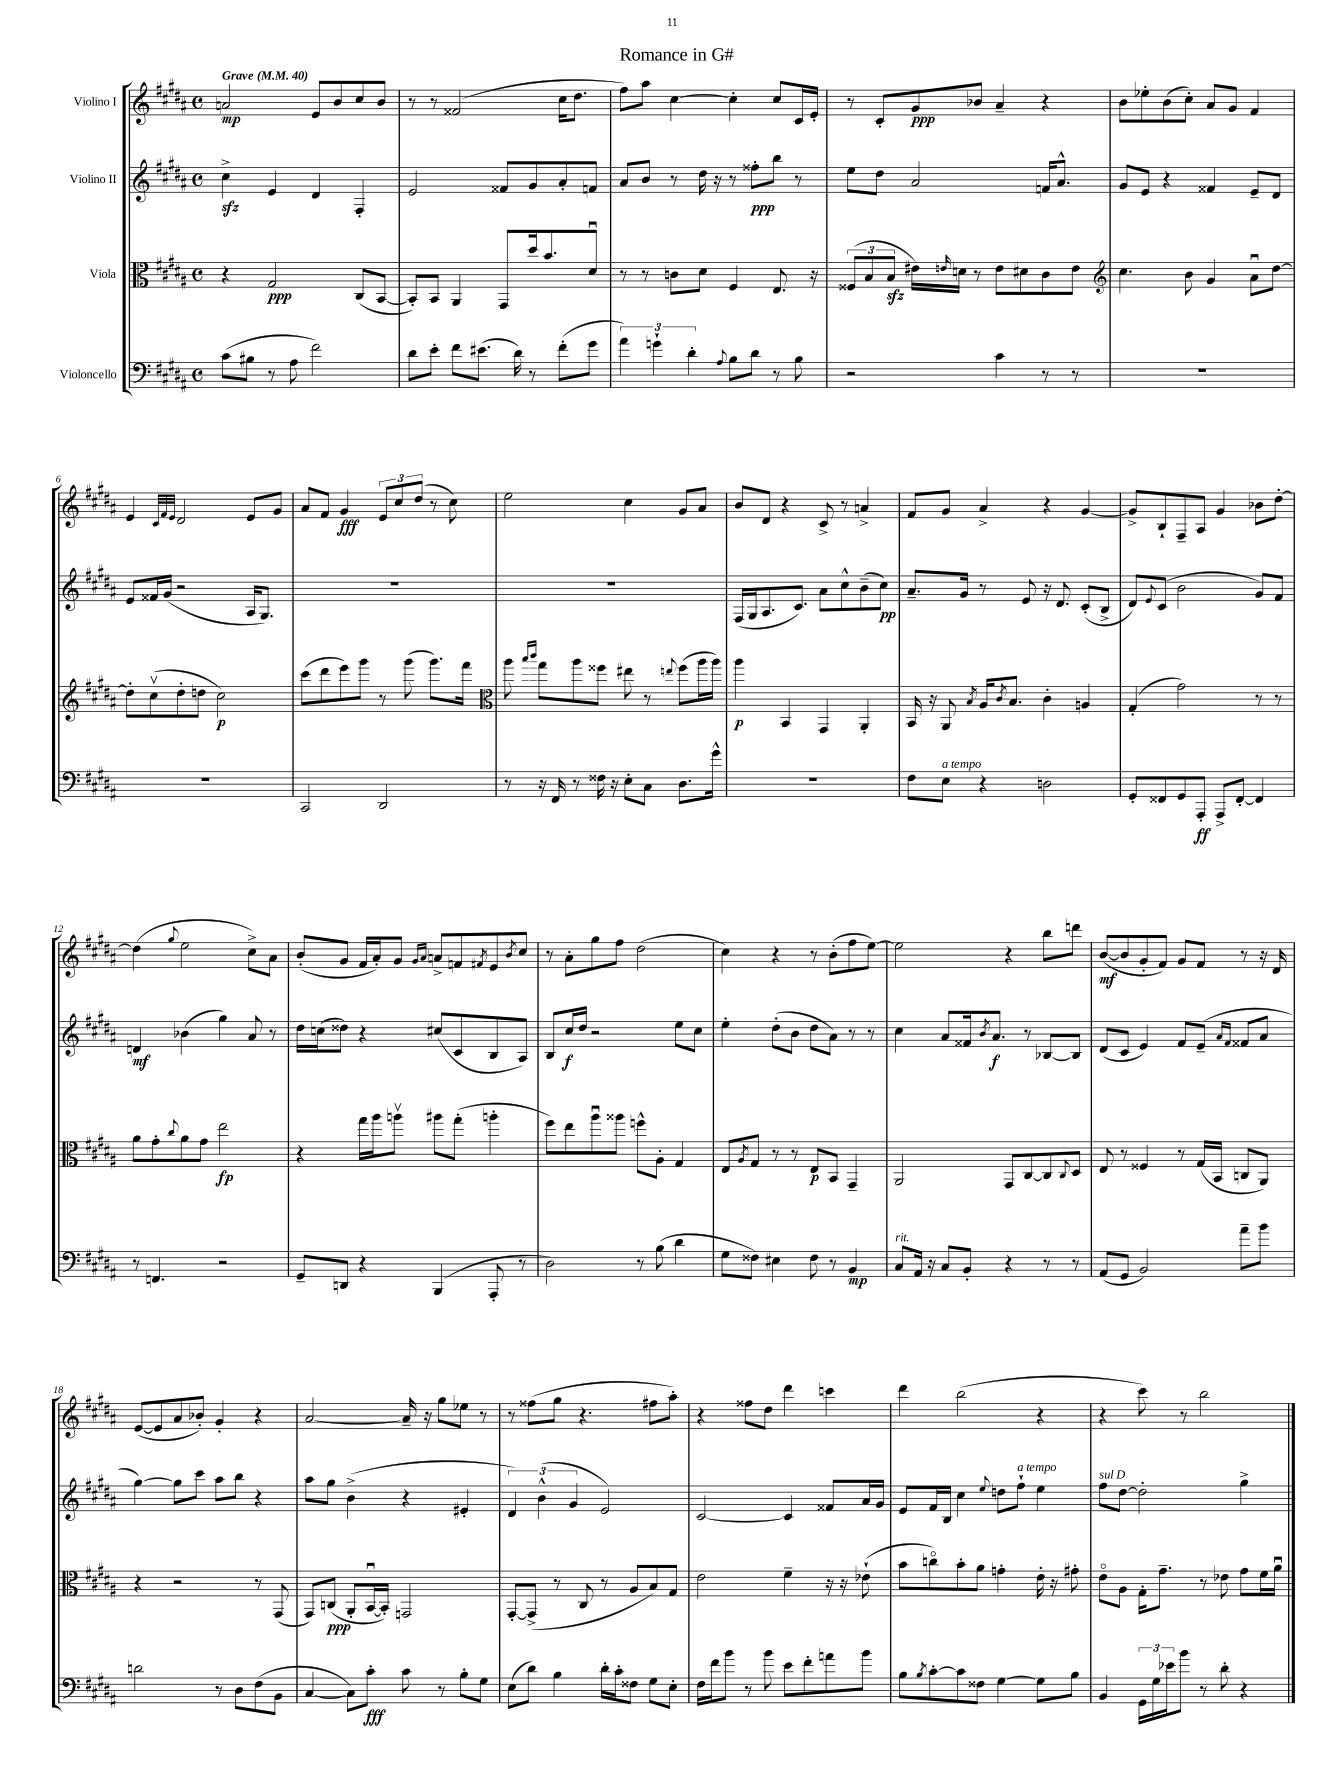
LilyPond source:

\header { title = "Romance in G#" }
<<
\new StaffGroup <<
\new Staff = "s0" \with { instrumentName = "Violino I" } {
    \clef treble \key b \major \defaultTimeSignature \time 4/4 \tempo "Grave" 4 = 40
    a'2\mp e'8 b'8 cis''8 b'8 |
    r8 r8 fisis'2( cis''16 dis''8. |
    fis''8) ais''8 cis''4~ cis''4-. cis''8 cis'16 e'16-. |
    r8 cis'8-. gis'8\ppp bes'8 ais'4-- r4 |
    b'8 ees''8-. b'8( cis''8-.) ais'8 gis'8 fis'4 |
    e'4 \grace { cis'32 fis'32 e'32 } dis'2 e'8 gis'8 |
    ais'8 fis'8 gis'4\fff \tuplet 3/2 { e'8 cis''8 dis''8( } r8 cis''8) |
    e''2 cis''4 gis'8 ais'8 |
    b'8 dis'8 r4 cis'8-> r8 a'4-> |
    fis'8 gis'8 ais'4-> r4 gis'4~ |
    gis'8-> b8-! fis8-- ais8 gis'4 bes'8 dis''8~-. |
    dis''4( \appoggiatura { gis''8 } e''2 cis''8->) ais'8 |
    b'8-.( gis'8 fis'16 ais'16-.) gis'8 \grace { gis'16 ais'16 } a'8-> f'8 \acciaccatura { fis'8 } e'8 \acciaccatura { b'8 } cis''8 |
    r8 ais'8-. gis''8 fis''8 dis''2( |
    cis''4) r4 r8 b'8-.( fis''8 e''8~) |
    e''2 r4 b''8 d'''8 |
    b'8~\mf( b'8 gis'8-. fis'8) gis'8 fis'8 r8 r16 dis'16 |
    e'8~( e'8 ais'8 bes'8-.) gis'4-. r4 |
    ais'2~ ais'16-- r16 gis''8 ees''8 r8 |
    r8 fisis''8( gis''8 r4. fis''8 ais''8-.) |
    r4 fisis''8 dis''8 dis'''4 c'''4 |
    dis'''4 b''2( r4 |
    r4 cis'''8) r8 b''2 \bar "|." |
}
\new Staff = "s1" \with { instrumentName = "Violino II" } {
    \clef treble \key b \major \defaultTimeSignature \time 4/4
    cis''4->\sfz e'4 dis'4 fis4-. |
    e'2 fisis'8 gis'8 ais'8-. f'8 |
    ais'8 b'8 r8 dis''16 r16 r8 fisis''8-.\ppp b''8 r8 |
    e''8 dis''8 ais'2 f'16 ais'8.-^ |
    gis'8 e'8 r4 fisis'4 e'8-- dis'8 |
    e'8 fisis'16 gis'16( r2 ais16 gis8.) |
    R1 |
    R1 |
    fis16( gis16 ais8. cis'8.) ais'8 cis''8-^ b'8--( cis''8\pp) |
    ais'8.-- gis'16 r8 e'8 r16 dis'8. cis'8-.( b8-> |
    dis'8) \appoggiatura { e'8 } cis'8( b'2 gis'8) fis'8 |
    d'4\mf bes'4( gis''4) ais'8 r8 |
    dis''16 c''16( disis''8) r4 cis''8( cis'8 b8 ais8) |
    b8 cis''16\f dis''16 r2 e''8 cis''8 |
    e''4-. dis''8-.( b'8 dis''8 ais'8) r8 r8 |
    cis''4 ais'8 fisis'16 \acciaccatura { b'8 } ais'8.\f r8 bes8~ bes8 |
    dis'8( cis'8 e'4) fis'8 e'8--( \grace { ais'16 fis'16 } fisis'8 ais'8 |
    gis''4~) gis''8 cis'''8 ais''8 b''8 r4 |
    ais''8 gis''8 b'4->( r4 eis'4-. |
    \tuplet 3/2 { dis'4) b'4-^( gis'4 } e'2) |
    cis'2~ cis'4 fisis'8 ais'16 gis'16 |
    e'8 fis'16 b16 cis''4 \appoggiatura { e''8 } d''8 fis''8-!^\markup { \italic "a tempo" } e''4 |
    fis''8^\markup { \italic "sul D" } dis''8~ dis''2-. gis''4-> \bar "|." |
}
\new Staff = "s2" \with { instrumentName = "Viola" } {
    \clef alto \key b \major \defaultTimeSignature \time 4/4
    r4 gis2\ppp cis8( b,8~ |
    b,8-.) b,8 ais,4 gis,8 dis''16 b'8. dis'8\downbow |
    r8 r8 c'8 dis'8 fis4 e8. r16 |
    \tuplet 3/2 { fisis8( b8 b8\sfz } eis'16) \grace { e'16 } d'16 r8 e'8 dis'8 cis'8 e'8 |
    \clef treble cis''4. b'8 gis'4 ais'8\downbow dis''8~ |
    dis''8-. cis''8\upbow( dis''8-. d''8 cis''2\p) |
    cis'''8( dis'''8 e'''8) gis'''8 r8 gis'''8( gis'''8.) fis'''16 |
    \clef alto ais''8 \grace { b''16 cis'''16 } gis''8 ais''8 fisis''8 eis''8 r8 \appoggiatura { e''8 } fisis''8( ais''16 ais''16) |
    ais''4\p b,4 gis,4 ais,4-. |
    b,16 r16 ais,8 \acciaccatura { b8 } ais16 \acciaccatura { cis'8 } b8. cis'4-. a4 |
    gis4-.( gis'2) r8 r8 |
    ais'8 gis'8-. \appoggiatura { cis''8 } ais'8 gis'8 e''2\fp |
    r4 gis''16 ais''16 a''8\upbow ais''8 gis''8-.( a''4-. |
    fis''8) e''8 ais''8\downbow aisis''8 f''8-^ ais8-. gis4 |
    e8 \acciaccatura { ais8 } gis8 r8 r8 e8\p b,8 gis,4-- |
    ais,2 gis,8 cis8~ cis8 \appoggiatura { cis8 } dis8 |
    e8 r8 fisis4 r8 gis16( b,16 c8 ais,8) |
    r4 r2 r8 gis,8( |
    gis,8) c8\ppp( ais,8-. b,16~\downbow b,16-.) g,2 |
    gis,8~-. gis,8->( r8 cis8 r8 ais8 b8) gis8 |
    e'2 fis'4-- r16 r16 ees'8-!( |
    b'8 c''8\flageolet) b'8-. ais'8 g'4-. e'16-. r16 gis'8-. |
    e'8\flageolet ais8 gis16-. gis'8.-- r8 ees'8 gis'8 fis'16 ais'16\downbow \bar "|." |
}
\new Staff = "s3" \with { instrumentName = "Violoncello" } {
    \clef bass \key b \major \defaultTimeSignature \time 4/4
    cis'8( bis8 r8 ais8 fis'2) |
    dis'8 e'8-. fis'8 eis'8.( dis'16) r8 fis'8-.( gis'8 |
    \tuplet 3/2 { ais'4) g'4-! dis'4-. } \appoggiatura { ais8 } b8 dis'8 r8 b8 |
    r2 cis'4 r8 r8 |
    R1 |
    R1 |
    cis,2 dis,2 |
    r8 r16 fis,16 r8 fisis16 r16 e8-. cis8 dis8. gis'16-^ |
    R1 |
    fis8 e8^\markup { \italic "a tempo" } r4 d2 |
    gis,8-. fisis,8 gis,8 ais,,8-.\ff ais,,8-> fisis,8~-. fisis,4 |
    r8 f,4. r2 |
    gis,8-- d,8 r4 b,,4( ais,,8-. r8 |
    dis2) r8 b8( dis'4 |
    gis8 fisis8) eis4 fisis8 r8 b,4\mp |
    cis8^\markup { \italic "rit." } ais,16 r16 cis8 b,8-. r4 r8 r8 |
    ais,8( gis,8 b,2) ais'8-- b'8 |
    d'2 r8 dis8 fis8( b,8 |
    cis4~ cis8) cis'8-.\fff cis'8 r8 b8-. gis8 |
    e8( dis'8) b4 dis'16-. cis'16-. fisis8 gis8 e8-. |
    fis16 fis'16 b'8 r8 b'8 e'8 fis'8-. a'8 b'8 |
    b8 \acciaccatura { b8 } cis'8~-. cis'8 fisis8 gis4~ gis8 b8 |
    b,4 \tuplet 3/2 { gis,16 gis16 ees'16 } b'8 r8 dis'8-. r4 \bar "|." |
}
>>
>>
